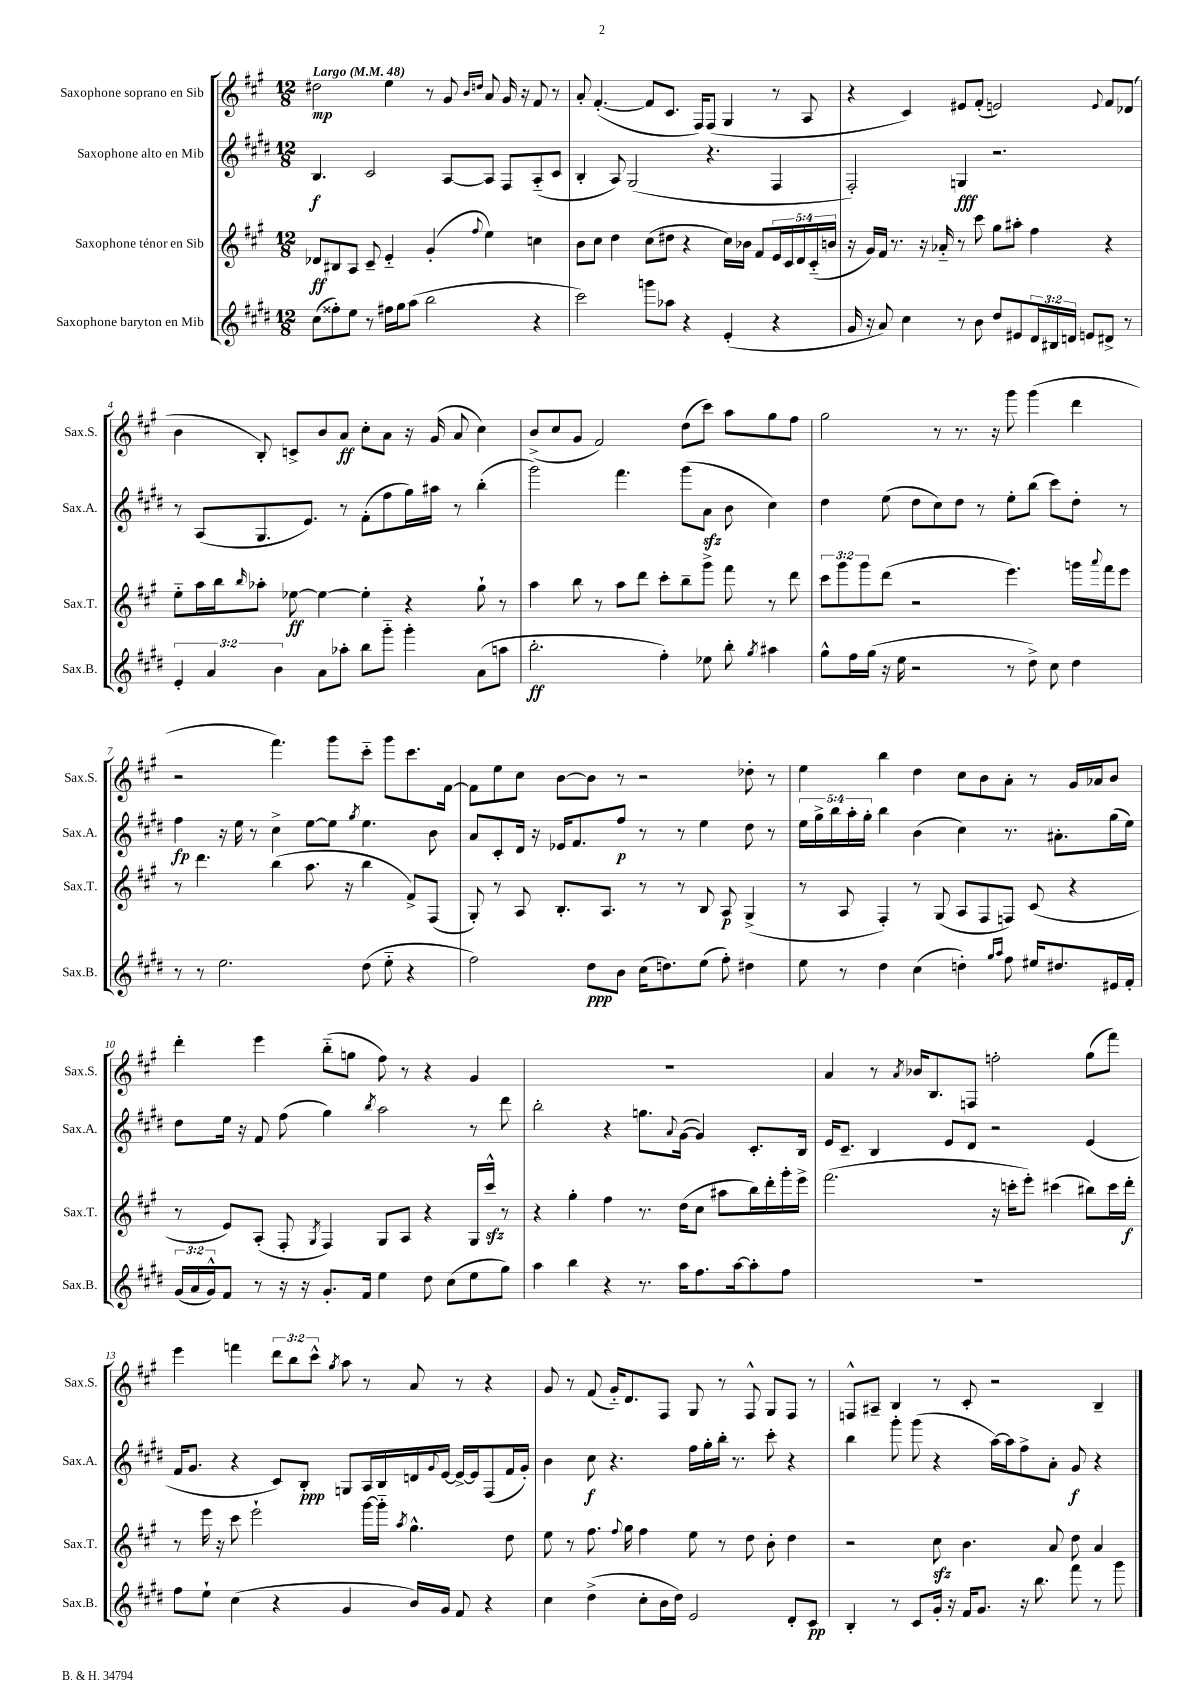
<<
\new StaffGroup <<
\new Staff = "s0" \with { instrumentName = "Saxophone soprano en Sib" shortInstrumentName = "Sax.S." } {
    \clef treble \key a \major \numericTimeSignature \time 12/8 \override Staff.TupletNumber.text = #tuplet-number::calc-fraction-text \tempo "Largo" 4 = 48
    dis''2\mp e''4 r8 gis'8 \grace { b'16 d''16 } a'8 gis'16 r16 fis'8 r8 |
    a'8-. fis'4.~-.( fis'8 cis'8. fis16) fis8( gis4 r8 a8 |
    r4 cis'4) eis'8 fis'8-.( e'2) \appoggiatura { e'8 } fis'8 des'8( |
    b'4 b8-.) c'8-> b'8 a'8\ff cis''8-. a'8 r16 gis'16( a'8 cis''4) |
    b'8->( cis''8 gis'8 fis'2) d''8( cis'''8) a''8 gis''8 fis''8 |
    gis''2 r8 r8. r16 gis'''8 gis'''4( d'''4 |
    r2 fis'''4.) gis'''8 cis'''8-_ gis'''8 cis'''8. fis'16~ |
    fis'8 e''8 cis''8 b'8~ b'8 r8 r2 des''8-. r8 |
    e''4 b''4 d''4 cis''8 b'8 a'8-. r8 gis'16 aes'16 b'8 |
    d'''4-. e'''4 b''8-_( g''8 fis''8) r8 r4 gis'4 |
    R1. |
    a'4 r8 \acciaccatura { a'8 } bes'16 b8. f8 f''2-. gis''8( fis'''8) |
    e'''4 f'''4 \tuplet 3/2 { d'''8 b''8 cis'''8-^ } \acciaccatura { gis''8 } a''8 r8 a'8 r8 r4 |
    gis'8 r8 fis'8( gis'16-_) d'8. fis8 gis8 r8 fis8-^ gis8 fis8 r8 |
    f8-^ ais8-- b4 r8 cis'8-. r2 b4-- \bar "|." |
}
\new Staff = "s1" \with { instrumentName = "Saxophone alto en Mib" shortInstrumentName = "Sax.A." } {
    \clef treble \key e \major \numericTimeSignature \time 12/8 \override Staff.TupletNumber.text = #tuplet-number::calc-fraction-text
    b4.\f cis'2 a8~ a8 fis8 a8-_( cis'8 |
    b4-. a8) gis2( r4. fis4 |
    fis2-.) g4\fff r2. |
    r8 a8( gis8. e'8.) r8 fis'8-.( fis''8 gis''16) ais''16 r8 b''4-.( |
    gis'''2) fis'''4. gis'''8( a'8\sfz b'8 cis''4) |
    dis''4 e''8( dis''8 cis''8) dis''8 r8 e''8-. b''8( cis'''8) dis''8-. r8 |
    fis''4\fp r16 e''16 r8 cis''4-> e''8~ e''8 \acciaccatura { gis''8 } e''4. b'8 |
    a'8 cis'8-. dis'16 r16 ees'16 fis'8. fis''8\p r8 r8 e''4 dis''8 r8 |
    \tuplet 5/4 { e''16 gis''16-> b''16 a''16-. gis''16-. } b''4 b'4( cis''4) r8. ais'8.-. gis''16( e''16) |
    dis''8 e''16 r16 fis'8 fis''8( gis''4) \acciaccatura { b''8 } a''2 r8 dis'''8 |
    b''2-. r4 g''8. \appoggiatura { a'8 } gis'16~( gis'4) cis'8.-. b16 |
    e'16 cis'8.-- b4 e'8 dis'8 r2 e'4( |
    fis'16 gis'8. r4 cis'8) b8-.\ppp g8 a16 b16 d'16 \appoggiatura { gis'8 } e'16~ e'16~-> e'16 fis8( fis'16 gis'16-.) |
    b'4 cis''8\f r4. fis''16 gis''16-. b''16-. r8. cis'''8-. r4 |
    b''4 gis'''8-. gis'''8( r4 a''16~) a''16 fis''8-> a'8-. gis'8\f r4 \bar "|." |
}
\new Staff = "s2" \with { instrumentName = "Saxophone ténor en Sib" shortInstrumentName = "Sax.T." } {
    \clef treble \key a \major \numericTimeSignature \time 12/8 \override Staff.TupletNumber.text = #tuplet-number::calc-fraction-text
    des'8\ff bis8 a8 cis'8-- e'4-_ gis'4-.( \appoggiatura { fis''8 } e''4) c''4 |
    b'8 cis''8 d''4 cis''8( dis''8 r4 cis''16) bes'16 fis'8 \tuplet 5/4 { e'16 cis'16 d'16 cis'16-_( b'16 } |
    r16 gis'16) fis'16 r8. r16 aes'16-_ r8 cis'''8 gis''8 ais''8-. fis''4 r4 |
    e''8-_ a''16 b''16 \grace { b''16 } aes''8-. ees''8~\ff ees''4~ ees''4-. r4 gis''8-! r8 |
    a''4 b''8 r8 a''8 d'''8 cis'''8-. b''8-- gis'''8-> fis'''8 r8 d'''8 |
    \tuplet 3/2 { cis'''8 gis'''8 gis'''8 } d'''8( r2 e'''4.) g'''16 \appoggiatura { a'''8 } fis'''16 e'''8 |
    r8 d'''4. b''4( a''8. r16 b''4 fis'8->) fis8( |
    gis8-.) r8 a8 b8.-. a8. r8 r8 b8 a8\p gis4->( |
    r8 a8 fis4-.) r8 gis8( a8 fis8 f8) cis'8( r4 |
    r8 e'8) a8-.( fis8-. \acciaccatura { gis8 } fis4) gis8 a8 r4 gis16 cis'''16-^\sfz r8 |
    r4 gis''4-. fis''4 r8. d''16( cis''8 ais''8 b''16) d'''16-. gis'''16-. e'''16-> |
    fis'''2.( r16 c'''16-. e'''8-.) cis'''4( bis''8) cis'''16 d'''16-.\f |
    r8 e'''16 r16 cis'''8 e'''2-! gis'''16~ gis'''16-_ \acciaccatura { a''8 } gis''4.-^ d''8 |
    e''8 r8 fis''8. \appoggiatura { fis''8 } gis''16 fis''4 e''8 r8 d''8 b'8-. d''4 |
    r2 cis''8\sfz b'4. a'8 d''8 a'4 \bar "|." |
}
\new Staff = "s3" \with { instrumentName = "Saxophone baryton en Mib" shortInstrumentName = "Sax.B." } {
    \clef treble \key e \major \numericTimeSignature \time 12/8 \override Staff.TupletNumber.text = #tuplet-number::calc-fraction-text
    cis''8( fisis''8-.) e''8 r8 fis''16 gis''16 a''8( b''2 r4 |
    cis'''2) g'''8 aes''8 r4 e'4-.( r4 |
    gis'16 r16 a'8) cis''4 r8 b'8 dis''8 eis'8 \tuplet 3/2 { dis'16 bis16 d'16 } e'8 dis'8-> r8 |
    \tuplet 3/2 { e'4-. a'4 b'4 } a'8 aes''8-. b''8 gis'''8-_ gis'''4-. a'8( a''8 |
    b''2.-.\ff fis''4-.) ees''8 b''8-. \acciaccatura { gis''8 } ais''4 |
    gis''8-^ fis''16 gis''16( r16 e''16 r2 r8 dis''8->) cis''8 dis''4 |
    r8 r8 e''2. dis''8( e''8-_ r4 |
    fis''2) dis''8\ppp b'8 cis''16( d''8.) e''8( fis''8-.) dis''4 |
    e''8 r8 dis''4 cis''4( d''4-.) \grace { gis''16 a''16 } fis''8 eis''16 dis''8. eis'16 fis'16-. |
    \tuplet 3/2 { gis'16( a'16 gis'16-^) } fis'8 r8 r16 r16 gis'8.-. fis'16 e''4 dis''8 cis''8( e''8 gis''8) |
    a''4 b''4 r4 r8. a''16 fis''8. a''16~ a''8-. fis''8 |
    R1. |
    fis''8 e''8-! cis''4( r4 gis'4 b'16) gis'16 fis'8 r4 |
    cis''4 dis''4->( cis''8-. b'16 dis''16) e'2 dis'8-. cis'8\pp |
    b4-. r8 cis'8 gis'16-. r16 fis'16 gis'8. r16 b''8. fis'''8 r8 gis'''8 \bar "|." |
}
>>
>>
